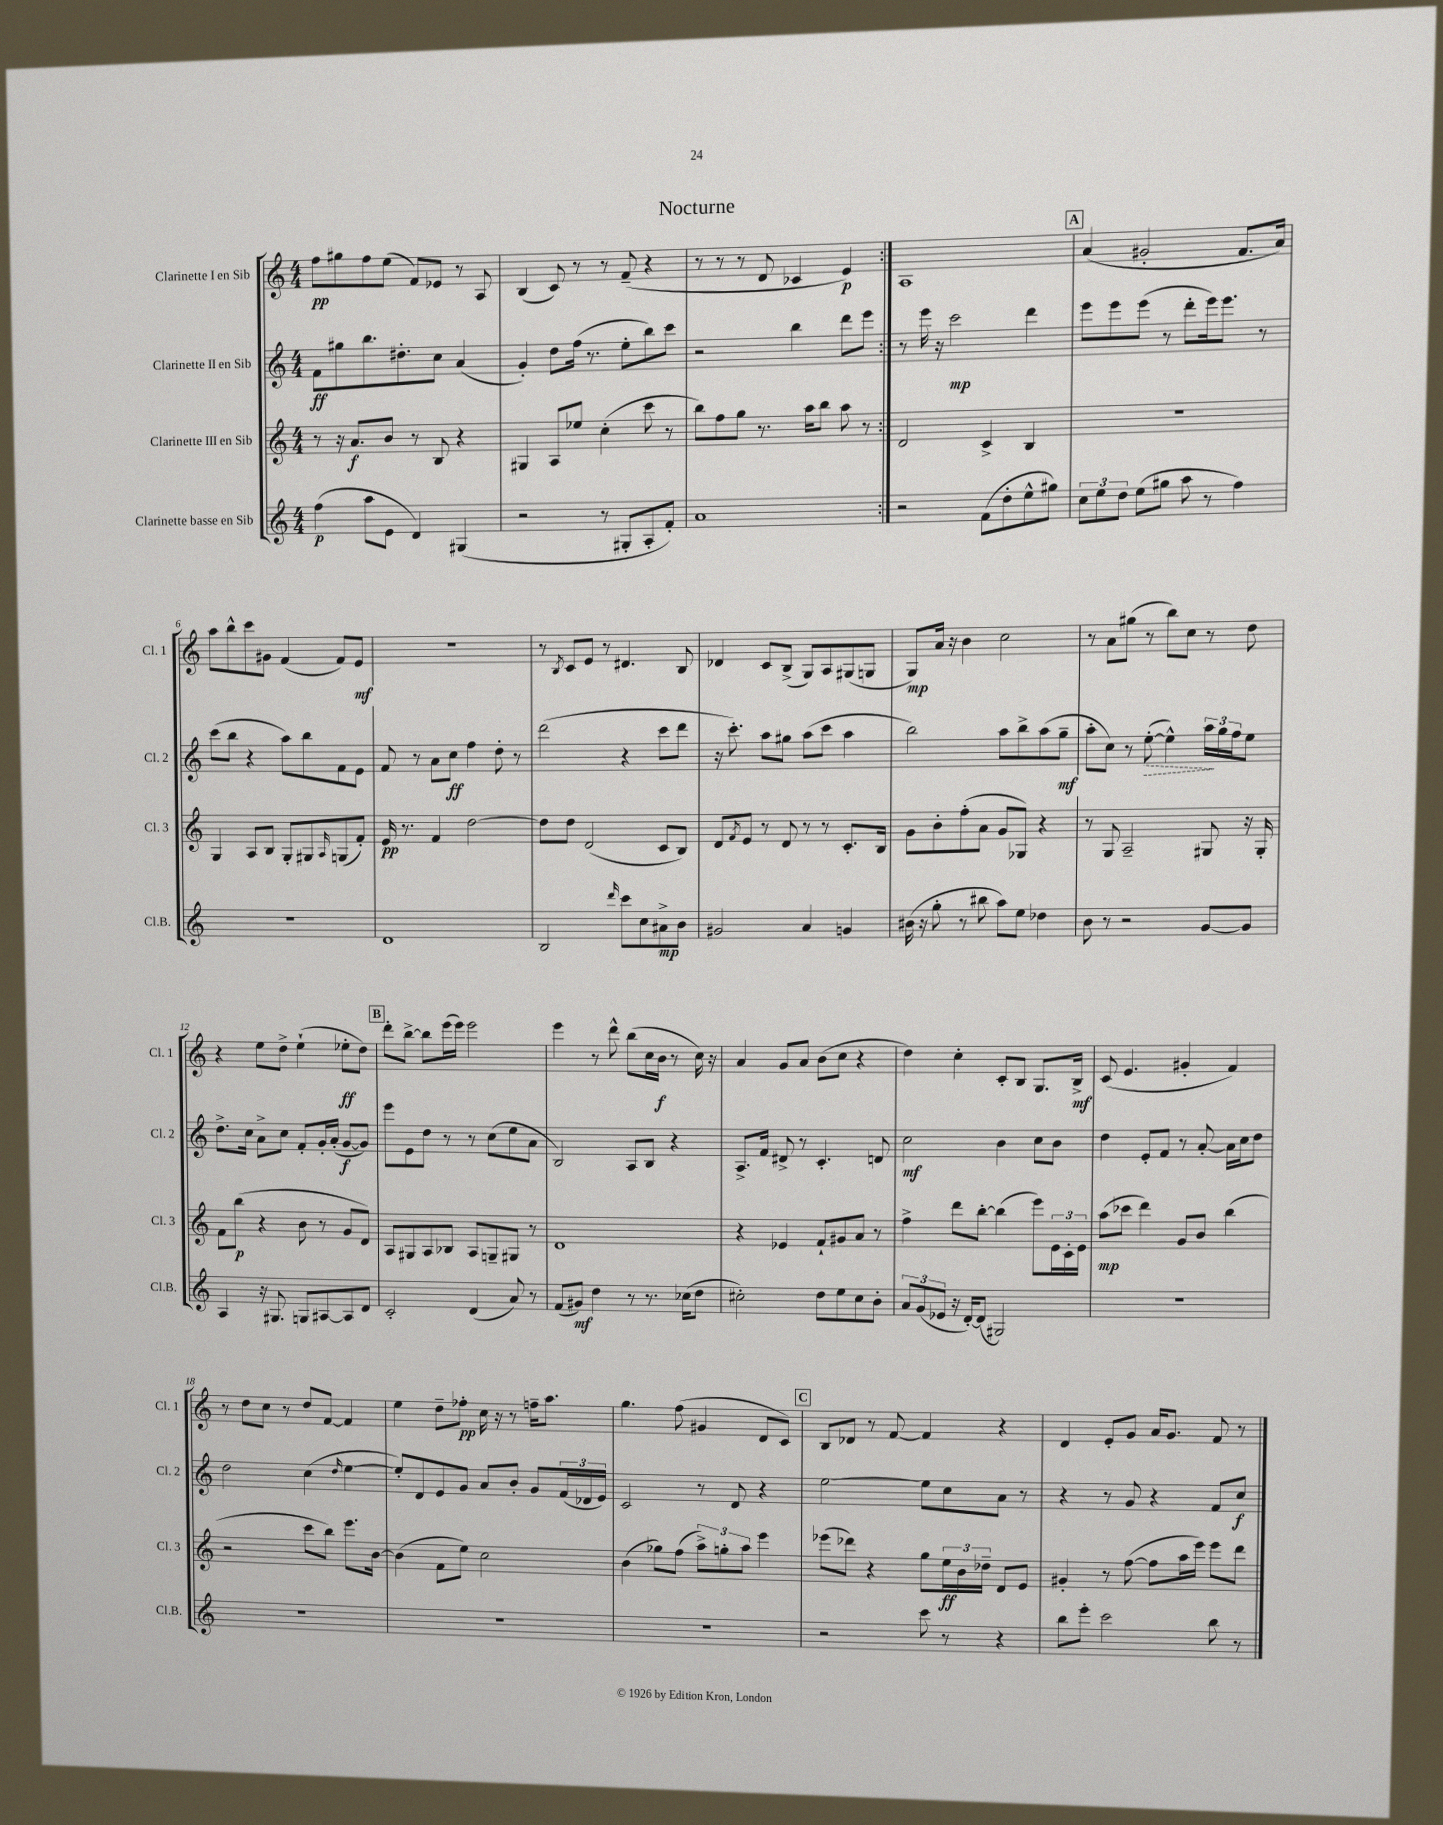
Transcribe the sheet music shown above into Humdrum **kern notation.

**kern	**kern	**kern	**kern
*staff4	*staff3	*staff2	*staff1
*clefG2	*clefG2	*clefG2	*clefG2
*k[]	*k[]	*k[]	*k[]
*M4/4	*M4/4	*M4/4	*M4/4
(4ff\	8r	8f\L	8ff\L
.	16r	8gg#\	8gg#\
.	8.a/L	.	.
8aa\L	.	8.bb\	8ff\
8e\J	8b/J	.	(8ee\J
.	.	8.dd#'\	.
4d/)	8r	.	8f/L)
.	8B/	8cc\J	8e-/J
(4G#/	4r	(4a/	8r
.	.	.	8A/
=	=	=	=
2r	4G#/	4g'/)	(4B/
.	8A/L	8dd\L	8c/)
.	8ee-/J	(16ff\Jk	8r
.	.	8.r	.
8r	(4cc'\	.	8r
8G#'/L	.	8ee'\L	(8f~/
8A'/	8ccc\	8bb\)	4r
8f'/J)	8r	8ccc\J	.
=	=	=	=
1a	8bb\L)	2r	8r
.	8ff\	.	8r
.	8gg\J	.	8r
.	8.r	.	8d/
.	.	4bb\	4c-/
.	16aa\LK	.	.
.	8bb\J	.	.
.	8aa\	8ddd\L	4e/)
.	8r	8eee\J	.
=:|!	=:|!	=:|!	=:|!
2r	2d/	8r	1A
.	.	16eee\	.
.	.	16r	.
.	.	2ccc\	.
(8f\L	4c^/	.	.
8dd'\	.	.	.
8ee^^\	4B/	4ddd\	.
8gg#\J)	.	.	.
=	=	=	=
12cc\L	1r	8eee\L	(4a/
12ee\	.	.	.
.	.	8eee\	.
12dd\J	.	.	.
(8ee\L	.	(8eee\J	2g#'/
8gg#\J	.	8r	.
8aa\	.	8ddd'\L	.
8r	.	16eee\k)	.
.	.	8.eee\J	.
4ff\)	.	.	8.f/L
.	.	8r	.
.	.	.	16a/Jk)
=	=	=	=
1r	4G/	(8ccc\L	8aa\L
.	.	8bb\J	8bb^^\
.	8A/L	4r	8ccc\
.	8B/J	.	8g#\J
.	8G'/L	8aa\L)	(4f/
.	8G#/	8bb\	.
.	16qqA/	.	.
.	(8G/	8f\	8f/L)
.	8f'/J)	8e\J	8e/J
=	=	=	=
1d	16e/	8f/	1r
.	8.r	.	.
.	.	8r	.
.	4f/	8a\L	.
.	.	8cc\J	.
.	[2dd\	4ff\	.
.	.	8dd'\	.
.	.	8r	.
=	=	=	=
2B/	8dd\]L	(2ddd\	8r
.	.	.	8qB/
.	8dd\J	.	8c/L
.	(2d/	.	8e/J
.	.	.	8r
16qqddd/	.	.	.
8ccc\L	.	4r	4.d#/
8cc\	.	.	.
8a#^\	8c/L	8ccc\L	.
8b\J	8B/J)	8ddd\J	8B/
=	=	=	=
2g#/	8d/L	16r	4d-/
.	.	8.ccc'\)	.
.	8qf/	.	.
.	8e/J	.	.
.	8r	8aa\L	8c/L
.	8d/	8gg#\J	(8B^/J
4a/	8r	(8aa\L	8G/L)
.	8r	8ccc\J	8A/
4g/	8.c'/L	4aa\	(8G#/
.	.	.	8G/J
.	16B/Jk	.	.
=	=	=	=
(16b#\	8g\L	2bb\)	8G/L)
16r	.	.	.
8gg'\	8b'\	.	16a/Jk
.	.	.	16r
8r	(8ff'\	.	4b\
8bb#\	8a\J	.	.
8aa\L)	8g/L	8aa\L	2cc\
8ee\J	8G-/J)	8bb^\	.
4dd-\	4r	(8aa\	.
.	.	8gg~\J	.
=	=	=	=
8b\	8r	8aa'\L	8r
8r	8G/	8cc\J)	8a\L
2r	2A~/	8r	(8gg#\J
.	.	([8ee'\	8r
.	.	4ee^^\])	8bb\L)
.	.	.	8cc\J
[8g/L	8G#/	24aa\LL	8r
.	.	24gg\	.
.	.	24ff\J	.
8g/]J	16r	8ee\J	8dd\
.	16G#'/	.	.
=	=	=	=
4A/	8f\L	8.dd^\L	4r
.	(8bb\J	.	.
.	.	16cc\Jk	.
16r	4r	8a^\L	8ee\L
8.G#/	.	.	.
.	.	8cc\J	8dd^\J
8G/L	8b\	8f'/L	(4ee`\
[8A#/	8r	16g'/L	.
.	.	(16a'/JJ	.
8A#/]	8g/L	[8g/L	8ee-'\L
8d/J	8d/J)	8g/]J)	8dd\J)
=	=	=	=
2c'/	8A/L	8eee\L	8ddd'\L
.	8G#/	8e\	[8bb^\J
.	8A/	8dd\J	8bb\]L
.	8B-/J	8r	(16eee\L
.	.	.	16eee\JJ)
(4d/	8A/L	8r	2eee\
.	8G~/	(8cc\L	.
8a/)	8G#/J	8ee\	.
8r	8r	8a\J	.
=	=	=	=
(8f/L	1d	2B/)	4eee\
8g#/J)	.	.	.
4dd\	.	.	8r
.	.	.	8ddd^^\
8r	.	8A/L	(8bb\L
8.r	.	8B/J	16cc\L
.	.	.	16b\JJ
.	.	4r	8r
(16cc-\LK	.	.	.
8dd\J	.	.	16cc\)
.	.	.	16r
=	=	=	=
2cc#'\)	4r	8.A^/L	4a/
.	.	16f/Jk	.
.	4e-/	8d#^/	8g/L
.	.	8r	8a/J
8dd\L	8f`/L	4.c'/	(8b\L
8ee\	8g#/	.	8cc\J
8cc#\	8a/J	.	4r
8b'\J	8r	8d/	.
=	=	=	=
12a/L	4ff^\	2cc\	4dd\)
(12g/	.	.	.
12e-/J	.	.	.
16r	8ddd\L	.	4cc'\
[16d'/LK)	.	.	.
(8d/]J	[8bb'\J	.	.
2G#/)	(4bb\]	4b\	8c'/L
.	.	.	8B/J
.	8eee\L)	8cc\L	8.G/L
.	24e\L	8b\J	.
.	24c'\	.	.
.	.	.	16B^/Jk
.	24e\JJ	.	.
=	=	=	=
1r	(8aa\L	4dd\	(8c/
.	8ccc-\J	.	4.e/
.	4ddd\)	8e'/L	.
.	.	8f/J	.
.	8g/L	8r	4g#'/
.	8b/J	[8a'/	.
.	(4bb\	16a\]LL	4f/)
.	.	16cc\J	.
.	.	8dd\J	.
=	=	=	=
1r	2r	2dd\	8r
.	.	.	8dd\L
.	.	.	8cc\J
.	.	.	8r
.	8ccc\L	(4cc\	8dd/L
.	8bb\J)	.	[8f/J
.	.	16qqdd/	.
.	8.eee\L	[4ee\	4f/]
.	[16b\Jk	.	.
=	=	=	=
1r	(4b\]	8ee'/]L)	4ee\
.	.	8d/	.
.	8f\L	8e/	8dd~\L
.	8ee\J)	8g/J	8ff-'\J
.	2cc\	8a/L	16cc\
.	.	.	16r
.	.	8b'/J	8r
.	.	8g/L	16ff~\LK
.	.	.	8.aa\J
.	.	(24f/L	.
.	.	24d-/	.
.	.	24e/JJ)	.
=	=	=	=
1r	(4b\	2c/	4.gg\
.	8gg-\L)	.	.
.	(8ff\J	.	(8ff\
.	12aa^\L)	8r	4g#/
.	12gg'\	.	.
.	.	8d/	.
.	12aa\J	.	.
.	4eee\	4r	8d/L
.	.	.	8c/J)
=	=	=	=
2r	(8eee-\L	[2ee\	8B/L
.	8ddd-\J)	.	8d-/J
.	4r	.	8r
.	.	.	[8f/
8ccc\	8gg\L	8ee\]L	4f/]
8r	24ee\L	8cc\	.
.	24b\	.	.
.	24dd-~\JJ	.	.
4r	8d/L	8a\J	4r
.	8e/J	8r	.
=	=	=	=
8bb\L	4g#'/	4r	4d/
8eee'\J	.	.	.
2ccc\	8r	8r	8e'/L
.	([8ff\	8g/	8g/J
.	8ff\]L	4r	16a/LK
.	.	.	8.g/J
.	16aa\L	.	.
.	16eee\JJ)	.	.
8bb\	8eee\L	8f/L	8f/
8r	8ddd\J	8cc/J	8r
==	==	==	==
*-	*-	*-	*-
